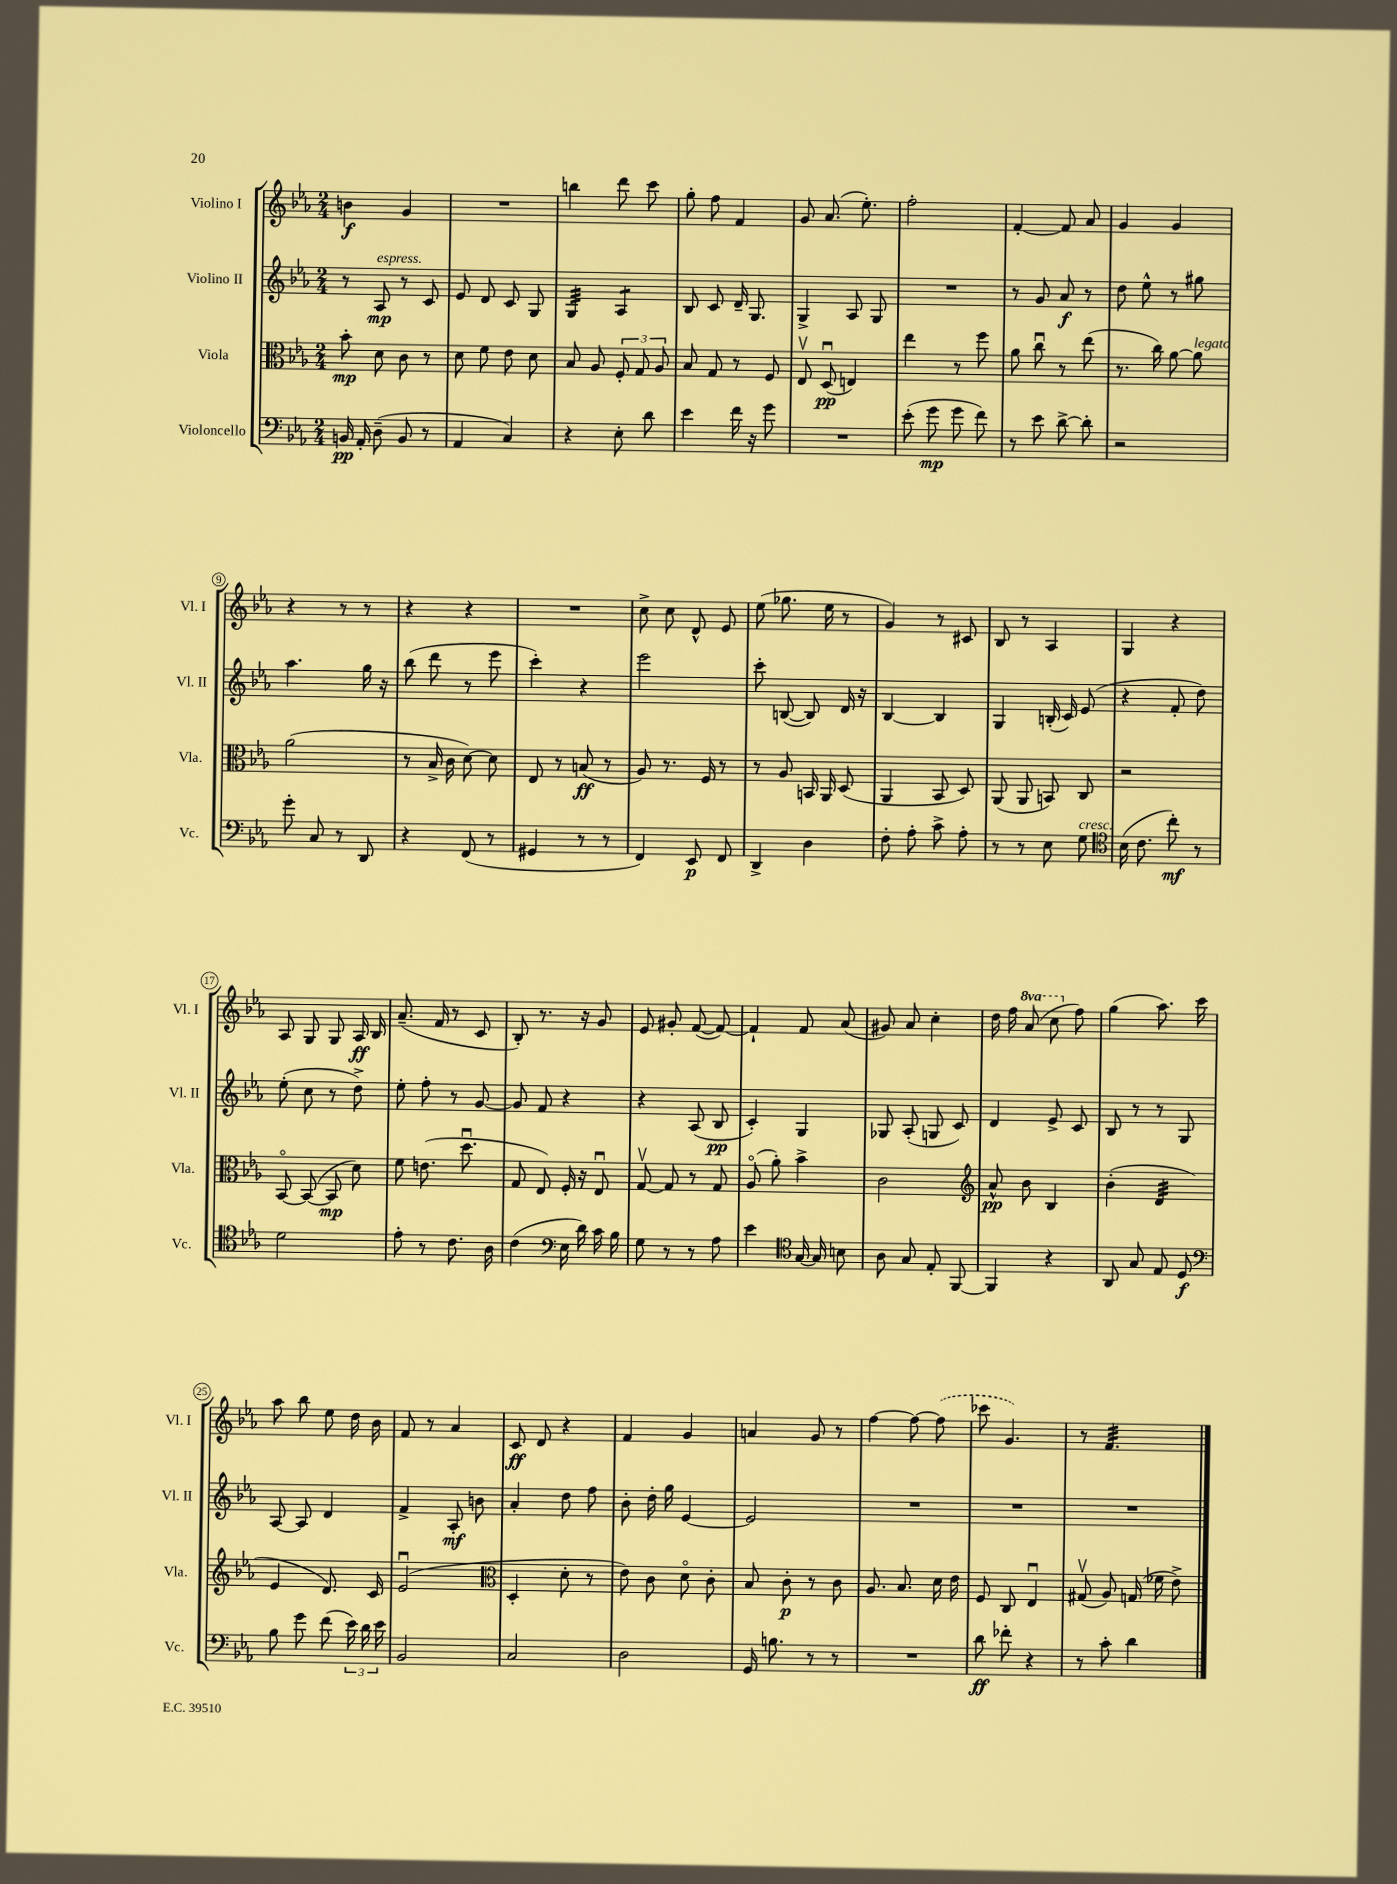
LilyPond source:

<<
\new StaffGroup <<
\new Staff = "s0" \with { instrumentName = "Violino I" shortInstrumentName = "Vl. I" } {
    \clef treble \key ees \major \numericTimeSignature \time 2/4 \set Staff.ottavationMarkups = #ottavation-simple-ordinals
    \autoBeamOff b'4\f g'4 |
    R2 |
    b''4 d'''8 c'''8 |
    g''8-. f''8 f'4 |
    g'8 aes'8.( ees''8.-.) |
    f''2-. |
    f'4~-. f'8 aes'8 |
    g'4 g'4 |
    r4 r8 r8 |
    r4 r4 |
    R2 |
    c''8-> c''8 d'8-^ ees'8 |
    ees''8( ges''8. ees''16 r8 |
    g'4) r8 cis'8 |
    bes8 r8 aes4 |
    g4 r4 |
    aes8 g8 g8 aes16\ff bes16 |
    aes'8.--( f'16 r8 c'8 |
    bes8-.) r8. r16 g'8 |
    ees'8 gis'8-. f'8~( f'8~) |
    f'4-! f'8 aes'8( |
    gis'8) aes'8 c''4-. |
    d''16 f''16 \ottava #1 aes''8( c'''8 \ottava #0 f''8) |
    g''4( aes''8.) c'''16 |
    aes''8 bes''8 ees''8 d''16 bes'16 |
    f'8 r8 aes'4 |
    c'8\ff d'8 r4 |
    f'4 g'4 |
    a'4 g'8 r8 |
    f''4~ f''8~ \once \slurDashed f''8( |
    ces'''8 g'4.) |
    r8 f'4.:32 \bar "|." |
}
\new Staff = "s1" \with { instrumentName = "Violino II" shortInstrumentName = "Vl. II" } {
    \clef treble \key ees \major \numericTimeSignature \time 2/4
    \autoBeamOff r8 aes8\mp^\markup { \italic "espress." } r8 c'8 |
    ees'8 d'8 c'8 g8 |
    g4:32 aes4:8 |
    bes8 c'8 d'16-- g8. |
    g4-> aes8 g8 |
    R2 |
    r8 g'8 aes'8\f r8 |
    d''8 ees''8-^ r8 gis''8 |
    aes''4. g''16 r16 |
    bes''8( d'''8 r8 ees'''8 |
    c'''4-.) r4 |
    ees'''2 |
    c'''8-. b8~( b8) d'16 r16 |
    bes4~ bes4 |
    g4 b16-.( c'16) ees'8( |
    r4 f'8-. d''8) |
    ees''8-.( c''8 r8 d''8->) |
    ees''8-. f''8-. r8 g'8~ |
    g'8 f'8 r4 |
    r4 aes8( bes8\pp |
    c'4-.) g4 |
    ges8 aes8-.( g8 c'8) |
    d'4 ees'8-> c'8 |
    bes8 r8 r8 g8 |
    aes8~ aes8 d'4 |
    f'4-> aes8-.\mf b'8 |
    aes'4-. d''8 f''8 |
    bes'8-. d''16-. g''16 ees'4~ |
    ees'2 |
    R2 |
    R2 |
    R2 \bar "|." |
}
\new Staff = "s2" \with { instrumentName = "Viola" shortInstrumentName = "Vla." } {
    \clef alto \key ees \major \numericTimeSignature \time 2/4
    \autoBeamOff bes'8-.\mp d'8 c'8 r8 |
    d'8 f'8 ees'8 d'8 |
    bes8 aes8 \tuplet 3/2 { f8-. g8 aes8 } |
    bes8 g8 r8 f8 |
    ees8\upbow d8\downbow\pp( e4) |
    ees''4 r8 f''8 |
    aes'8 c''8\downbow r8 ees''8( |
    r8. c''16) aes'8~ aes'8^\markup { \italic "legato" } |
    aes'2( |
    r8 bes16-> c'16 d'8~) d'8 |
    ees8 r8 b8\ff( r8 |
    aes8) r8. f16 r8 |
    r8 aes8 b,16 aes,16 d8( |
    aes,4 bes,8 d8) |
    aes,8( aes,8 b,8) c8 |
    r2 |
    bes,8~\flageolet bes,8~( bes,8\mp d'8) |
    f'8 e'8.( d''8.\downbow |
    g8 ees8) f16-. r16 ees8\downbow |
    g8~\upbow g8 r8 g8 |
    aes8\flageolet( aes'8-.) bes'4-> |
    c'2 |
    \clef treble aes'8-^\pp bes'8 bes4 |
    bes'4-.( d'4:32 |
    ees'4 d'8.) c'16 |
    ees'2\downbow( |
    \clef alto d4-. d'8-. r8 |
    ees'8) c'8 d'8\flageolet c'8-. |
    bes8 c'8-.\p r8 c'8 |
    aes8. bes8. d'16 ees'16 |
    f8 c8 ees4\downbow |
    gis8\upbow( aes8) g16( fes'16 ees'8->) \bar "|." |
}
\new Staff = "s3" \with { instrumentName = "Violoncello" shortInstrumentName = "Vc." } {
    \clef bass \key ees \major \numericTimeSignature \time 2/4
    \autoBeamOff b,16\pp aes,16-. d8--( b,8 r8 |
    aes,4 c4) |
    r4 ees8-. d'8 |
    ees'4 f'16 r16 g'8 |
    R2 |
    ees'8-.( g'8\mp g'8 f'8) |
    r8 ees'8 d'8~-> d'8-. |
    r2 |
    g'8-. c8 r8 d,8 |
    r4 f,8( r8 |
    gis,4 r8 r8 |
    f,4) ees,8\p f,8 |
    d,4-> d4 |
    f8-. aes8-. c'8-> aes8-. |
    r8 r8 ees8 g8^\markup { \italic "cresc." } |
    \clef tenor bes16( c'8. c''8-.\mf) r8 |
    d'2 |
    ees'8-. r8 c'8. aes16 |
    c'4( \clef bass ees16 d'16) c'16 bes16 |
    g8 r8 r8 aes8 |
    ees'4 \clef tenor g16~ g16 b8 |
    aes8 g8 ees8-. f,8~ |
    f,4 r4 |
    aes,8 g8 ees8 d8\f |
    \clef bass bes8 g'8 f'8( \tuplet 3/2 { ees'16) d'16 ees'16 } |
    bes,2 |
    c2 |
    d2 |
    g,16 b8. r8 r8 |
    R2 |
    d'8\ff fes'8-. r4 |
    r8 c'8-. d'4 \bar "|." |
}
>>
>>
\layout { \context { \Score \override BarNumber.stencil = #(make-stencil-circler 0.1 0.3 ly:text-interface::print) } }
